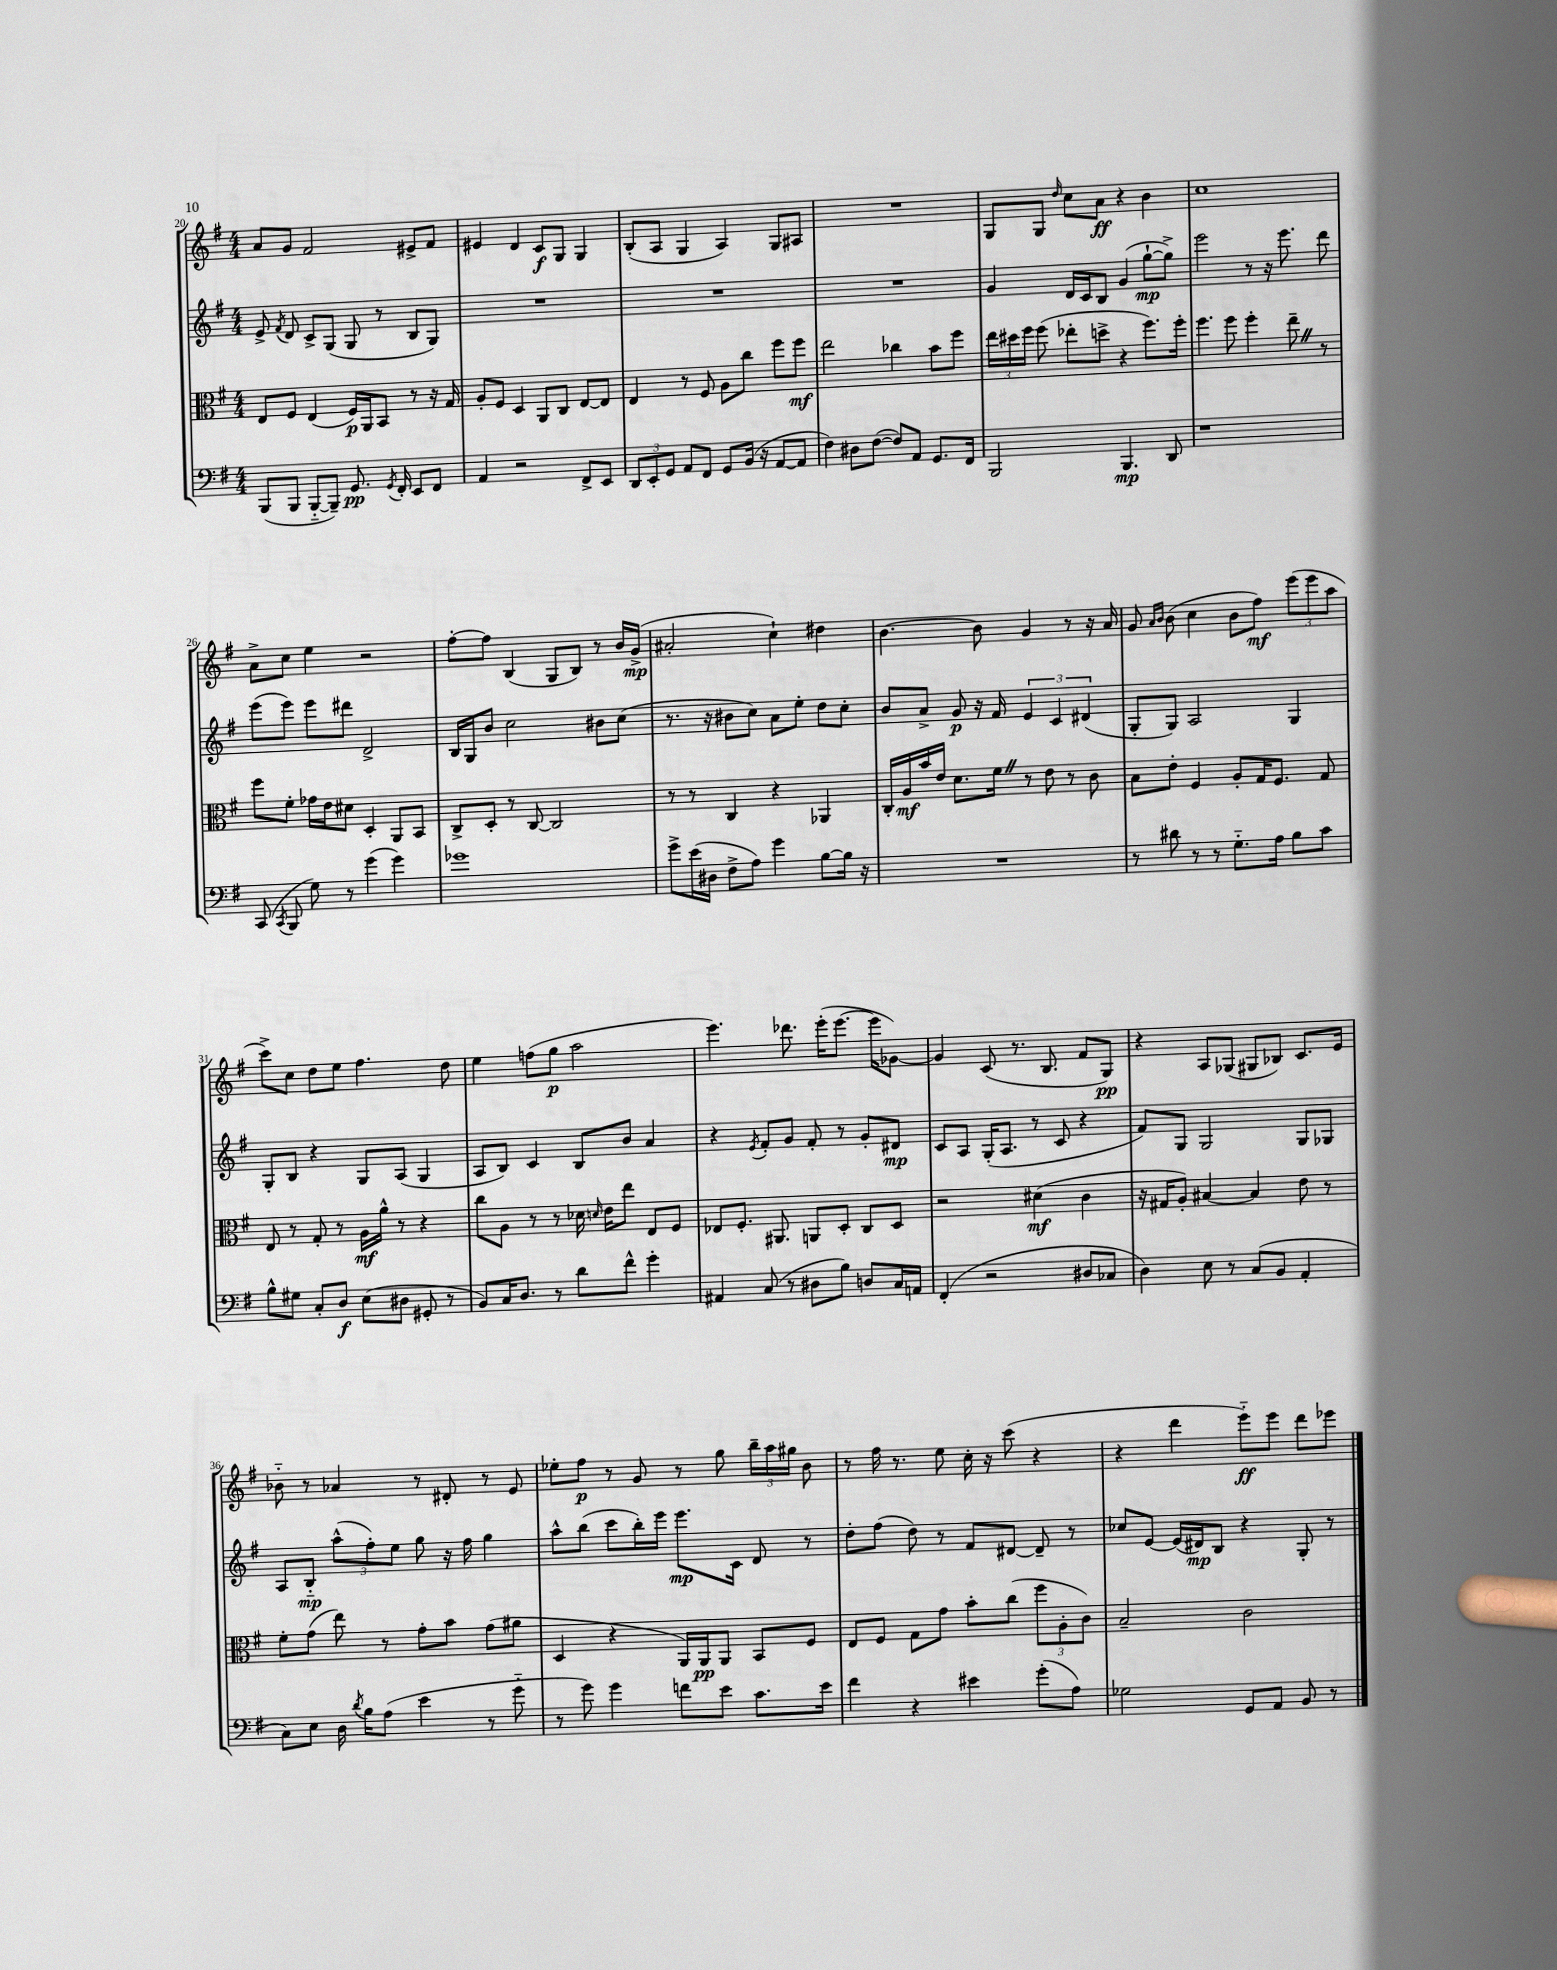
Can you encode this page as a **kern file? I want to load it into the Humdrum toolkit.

**kern	**dynam	**kern	**dynam	**kern	**dynam	**kern	**dynam
*part4	*part4	*part3	*part3	*part2	*part2	*part1	*part1
*staff4	*staff4	*staff3	*staff3	*staff2	*staff2	*staff1	*staff1
*clefF4	*	*clefC3	*	*clefG2	*	*clefG2	*
*k[f#]	*	*k[f#]	*	*k[f#]	*	*k[f#]	*
*M4/4	*	*M4/4	*	*M4/4	*	*M4/4	*
=20	=20	=20	=20	=20	=20	=20	=20
(8BBB/L	.	8E/L	.	8e^/	.	8a/L	.
.	.	.	.	8qf#/	.	.	.
8BBB/J	.	8F#/J	.	8d/	.	8g/J	.
[8BBB/L	.	(4E/	.	8c^/L	.	2f#/	.
8BBB~/J])	.	.	.	(8G/J	.	.	.
8.GG/	pp	16F#/LL)	p	8G/	.	.	.
.	.	16AA/J	.	.	.	.	.
.	.	8BB/J	.	8r	.	.	.
8qGG/	.	.	.	.	.	.	.
16FF#'/	.	.	.	.	.	.	.
8EE/L	.	8r	.	8B/L	.	8e#X^/L	.
8FF#/J	.	16r	.	8G/J)	.	8f#/J	.
.	.	16G/	.	.	.	.	.
=21	=21	=21	=21	=21	=21	=21	=21
4AA/	.	8A'/L	.	1r	.	4e#X/	.
.	.	8F#/J	.	.	.	.	.
2r	.	4D/	.	.	.	4d/	.
.	.	8AA/L	.	.	.	8c/L	f
.	.	8C/J	.	.	.	8G/J	.
8FF#^/L	.	[8E/L	.	.	.	4G/	.
8EE/J	.	8E/J]	.	.	.	.	.
=22	=22	=22	=22	=22	=22	=22	=22
12DD/L	.	4E/	.	1r	.	(8B'/L	.
12EE'/	.	.	.	.	.	.	.
.	.	.	.	.	.	8A/J	.
12GG/J	.	.	.	.	.	.	.
8AA/L	.	8r	.	.	.	4G/	.
8FF#/J	.	8F#/	.	.	.	.	.
8GG/L	.	8A\L	.	.	.	4A/)	.
(16BB/Jk	.	8cc\J	.	.	.	.	.
16r	.	.	.	.	.	.	.
[8AA/L	.	8ff#\L	.	.	.	8G/L	.
8AA/J]	.	8ff#\J	mf	.	.	8A#X/J	.
=23	=23	=23	=23	=23	=23	=23	=23
4F#\)	.	2ee\	.	1r	.	1r	.
8D#X\L	.	.	.	.	.	.	.
([8F#\J	.	.	.	.	.	.	.
8F#/L])	.	4cc-X\	.	.	.	.	.
8AA/J	.	.	.	.	.	.	.
8.GG/L	.	8b\L	.	.	.	.	.
.	.	8ff#\J	.	.	.	.	.
16FF#/Jk	.	.	.	.	.	.	.
=24	=24	=24	=24	=24	=24	=24	=24
2BBB/	.	24ee\LL	.	4g/	.	8G/L	.
.	.	24dd#X\	.	.	.	.	.
.	.	24ff#\JJ	.	.	.	.	.
.	.	(8ff#\	.	.	.	8G/J	.
.	.	.	.	.	.	16qqdd/	.
.	.	8ee-X'\L	.	16d/LL	.	8cc\L	.
.	.	.	.	16c/J	.	.	.
.	.	8ddn^\J	.	8B/J	.	8a\J	ff
4.BBB/	mp	4r	.	(4g/	.	4r	.
.	.	8.ff#\L)	.	[8gg`\L	mp	4b\	.
8DD/	.	.	.	8gg^\J])	.	.	.
.	.	16ff#'\Jk	.	.	.	.	.
=25	=25	=25	=25	=25	=25	=25	=25
1r	.	4.ff#\	.	2eee\	.	1cc	.
.	.	8ff#\	.	.	.	.	.
.	.	4ff#'\	.	8r	.	.	.
.	.	.	.	16r	.	.	.
.	.	.	.	8.eee\	.	.	.
.	.	8ee~Z\	.	.	.	.	.
.	.	8r	.	8ddd\	.	.	.
!!LO:LB:g=z
=26	=26	=26	=26	=26	=26	=26	=26
(8CC/	.	8ff#\L	.	(8eee\L	.	8a^\L	.
8qCC/	.	.	.	.	.	.	.
8BBB/	.	8f#'\J	.	8eee\J)	.	8cc\J	.
8G\)	.	16g-X\LL	.	8eee\L	.	4ee\	.
.	.	16e\J	.	.	.	.	.
8r	.	8d#X\J	.	8ddd#X\J	.	.	.
(4g\	.	4D'/	.	2d^/	.	2r	.
4g\)	.	8AA/L	.	.	.	.	.
.	.	8BB/J	.	.	.	.	.
=27	=27	=27	=27	=27	=27	=27	=27
1g-X	.	8C^/L	.	16B/LL	.	[8ff#'\L	.
.	.	.	.	16G/J	.	.	.
.	.	8D'/J	.	8b/J	.	8ff#\J]	.
.	.	8r	.	2cc\	.	(4B/	.
.	.	[8C/	.	.	.	.	.
.	.	2C/]	.	.	.	8G/L	.
.	.	.	.	.	.	8B/J)	.
.	.	.	.	8b#X\L	.	8r	.
.	.	.	.	(8cc\J	.	16b/LL	.
.	.	.	.	.	.	(16g^/JJ	mp
=28	=28	=28	=28	=28	=28	=28	=28
8g^\L	.	8r	.	8.r	.	2a#X'/	.
(16e\L	.	8r	.	.	.	.	.
16D#X\JJ	.	.	.	16r	.	.	.
8F#^\L	.	4C/	.	8b#X\L	.	.	.
8A\J)	.	.	.	8cc\J)	.	.	.
4g\	.	4r	.	8a\L	.	4cc`\)	.
.	.	.	.	8ee'\J	.	.	.
[8B\L	.	4AA-X/	.	8dd\L	.	4dd#X\	.
16B\Jk]	.	.	.	8cc'\J	.	.	.
16r	.	.	.	.	.	.	.
=29	=29	=29	=29	=29	=29	=29	=29
1r	.	16C'/LL	.	8b/L	.	[4.b\	.
.	.	16A/	mf	.	.	.	.
.	.	16b/	.	8a^/J	.	.	.
.	.	16e/JJ	.	.	.	.	.
.	.	8.d\L	.	8g/	p	.	.
.	.	.	.	16r	.	8b\]	.
.	.	16f#Z\Jk	.	16f#/	.	.	.
.	.	8r	.	6e/	.	4g/	.
.	.	8e\	.	.	.	.	.
.	.	.	.	6c/	.	.	.
.	.	8r	.	.	.	8r	.
.	.	.	.	(6d#X/	.	.	.
.	.	8c\	.	.	.	16r	.
.	.	.	.	.	.	16a/	.
=30	=30	=30	=30	=30	=30	=30	=30
8r	.	8B\L	.	8G'/L	.	8g/	.
.	.	.	.	.	.	16qqa/LL	.
.	.	.	.	.	.	16qqb/JJ	.
8d#X\	.	8e'\J	.	8G/J)	.	(8b\	.
8r	.	4F#/	.	2A/	.	4cc\	.
8r	.	.	.	.	.	.	.
8.G\L	.	8A'/L	.	.	.	8b\L	.
.	.	16G/K	.	.	.	8ff#\J)	mf
16A\Jk	.	8.F#/J	.	.	.	.	.
8B\L	.	.	.	4G/	.	(12eee\L	.
.	.	.	.	.	.	12eee\	.
8c\J	.	8G/	.	.	.	.	.
.	.	.	.	.	.	12aa\J	.
!!LO:LB:g=z
=31	=31	=31	=31	=31	=31	=31	=31
8B^^\L	.	8E/	.	8G'/L	.	8ccc^\L)	.
8G#X\J	.	8r	.	8B/J	.	8cc\J	.
8C'/L	.	8G'/	.	4r	.	8dd\L	.
8D/J	f	8r	.	.	.	8ee\J	.
(8E\L	.	16A\LL	mf	8G/L	.	4.ff#\	.
.	.	16a^^\JJ	.	.	.	.	.
8D#X\J	.	8r	.	(8A/J	.	.	.
8GG#X'/	.	4r	.	4G/	.	.	.
8r	.	.	.	.	.	8dd\	.
=32	=32	=32	=32	=32	=32	=32	=32
8BB/L)	.	8cc\L	.	8A/L	.	4ee\	.
16C/K	.	8A\J	.	8B/J)	.	.	.
8.D/J	.	.	.	.	.	.	.
.	.	8r	.	4c/	.	(8ffn\L	.
8r	.	8r	.	.	.	8gg\J	p
8d\L	.	16d-X\	.	8B/L	.	2aa\	.
.	.	16qqdn/	.	.	.	.	.
.	.	16e\KL	.	.	.	.	.
8f#^^\J	.	8ee\J	.	8b/J	.	.	.
4g'\	.	8E/L	.	4a/	.	.	.
.	.	8F#/J	.	.	.	.	.
=33	=33	=33	=33	=33	=33	=33	=33
4AA#X/	.	8E-X/L	.	4r	.	4.eee\)	.
.	.	8.F#'/J	.	.	.	.	.
.	.	.	.	8qe/	.	.	.
(8C/	.	.	.	8f#'/L	.	.	.
.	.	8.AA#X/	.	.	.	.	.
8r	.	.	.	8g/J	.	8.ddd-X\	.
8D#X\L	.	8AAn/L	.	8f#'/	.	.	.
.	.	.	.	.	.	(16eee'\KL	.
8B\J)	.	8D'/J	.	8r	.	[8.eee\J	.
8Dn/L	.	8C/L	.	8g'/L	.	.	.
.	.	.	.	.	.	16eee\KL]	.
16C/L	.	8D/J	.	8d#X/J	mp	[8g-X\J)	.
16AAn/JJ	.	.	.	.	.	.	.
=34	=34	=34	=34	=34	=34	=34	=34
(4FF#'/	.	2r	.	8c/L	.	4g-/]	.
.	.	.	.	8A/J	.	.	.
2r	.	.	.	(16G'/KL	.	(8c/	.
.	.	.	.	8.A/J	.	.	.
.	.	.	.	.	.	8.r	.
.	.	(4d#X\	mf	8r	.	.	.
.	.	.	.	.	.	8.B/	.
.	.	.	.	8c/	.	.	.
8D#X/L	.	4c\	.	4r	.	8f#/L	.
8C-X/J	.	.	.	.	.	8G/J)	pp
=35	=35	=35	=35	=35	=35	=35	=35
4D\)	.	16r	.	8f#/L)	.	4r	.
.	.	16G#X/KL	.	.	.	.	.
.	.	8A'/J)	.	8G/J	.	.	.
8E\	.	[4B#X/	.	2G/	.	8A/L	.
8r	.	.	.	.	.	(8G-X/J	.
(8C/L	.	4B#/]	.	.	.	8G#X/L	.
8BB/J	.	.	.	.	.	8B-X/J)	.
4AA'/	.	8e\	.	8G/L	.	8.c/L	.
.	.	8r	.	8G-X/J	.	.	.
.	.	.	.	.	.	16e/Jk	.
!!LO:LB:g=z
=36	=36	=36	=36	=36	=36	=36	=36
8C\L)	.	8f#'\L	.	8A/L	.	8b-X\	.
8E\J	.	(8g\J	.	8B/J	mp	8r	.
16D\	.	8ee\)	.	(12aa^^\L	.	4a-X/	.
8qd/	.	.	.	.	.	.	.
16B\KL	.	.	.	.	.	.	.
.	.	.	.	12ff#'\)	.	.	.
(8A\J	.	8r	.	.	.	.	.
.	.	.	.	12ee\J	.	.	.
4e\	.	8g'\L	.	8gg\	.	8r	.
.	.	8b\J	.	16r	.	8d#X'/	.
.	.	.	.	16ff#\	.	.	.
8r	.	(8g\L	.	4gg\	.	8r	.
8g\	.	8a#X\J	.	.	.	8e/	.
=37	=37	=37	=37	=37	=37	=37	=37
8r	.	4D/	.	8aa^^\L	.	8ee-X'\L	.
8g\)	.	.	.	(8bb\J	.	8ff#\J	p
4g\	.	4r	.	8ccc\L	.	8r	.
.	.	.	.	16bb'\L)	.	8g/	.
.	.	.	.	16eee\JJ	.	.	.
8fn\L	.	16AA/LL)	.	8.eee\L	mp	8r	.
.	.	16AA/J	pp	.	.	.	.
8e\J	.	8AA/J	.	.	.	8gg\	.
.	.	.	.	16c\Jk	.	.	.
8.c\L	.	8BB/L	.	8d/	.	24bb~\LL	.
.	.	.	.	.	.	24aa\	.
.	.	.	.	.	.	24gg#X\JJ	.
.	.	8F#/J	.	8r	.	8b\	.
16e\Jk	.	.	.	.	.	.	.
=38	=38	=38	=38	=38	=38	=38	=38
4f#\	.	8E/L	.	8dd'\L	.	8r	.
.	.	8F#/J	.	(8ff#\J	.	16ff#\	.
.	.	.	.	.	.	8.r	.
4r	.	8G\L	.	8dd\)	.	.	.
.	.	8g\J	.	8r	.	8ee\	.
4e#X\	.	8b'\L	.	8f#/L	.	16cc'\	.
.	.	.	.	.	.	16r	.
.	.	(8cc\J	.	[8d#X/J	.	(8ccc\	.
(8g'\L	.	12ff#\L	.	8d#~/]	.	4r	.
.	.	12A'\	.	.	.	.	.
8A\J)	.	.	.	8r	.	.	.
.	.	12c\J)	.	.	.	.	.
=39	=39	=39	=39	=39	=39	=39	=39
2G-X\	.	2B~/	.	8cc-X/L	.	4r	.
.	.	.	.	[8e/J	.	.	.
.	.	.	.	(16e/LL]	.	4ddd\	.
.	.	.	.	16d#X/J)	mp	.	.
.	.	.	.	8B/J	.	.	.
8GG/L	.	2c\	.	4r	.	8eee\L)	ff
8AA/J	.	.	.	.	.	8eee\J	.
8BB/	.	.	.	8G'/	.	8ddd\L	.
8r	.	.	.	8r	.	8eee-X\J	.
==	==	==	==	==	==	==	==
*-	*-	*-	*-	*-	*-	*-	*-
